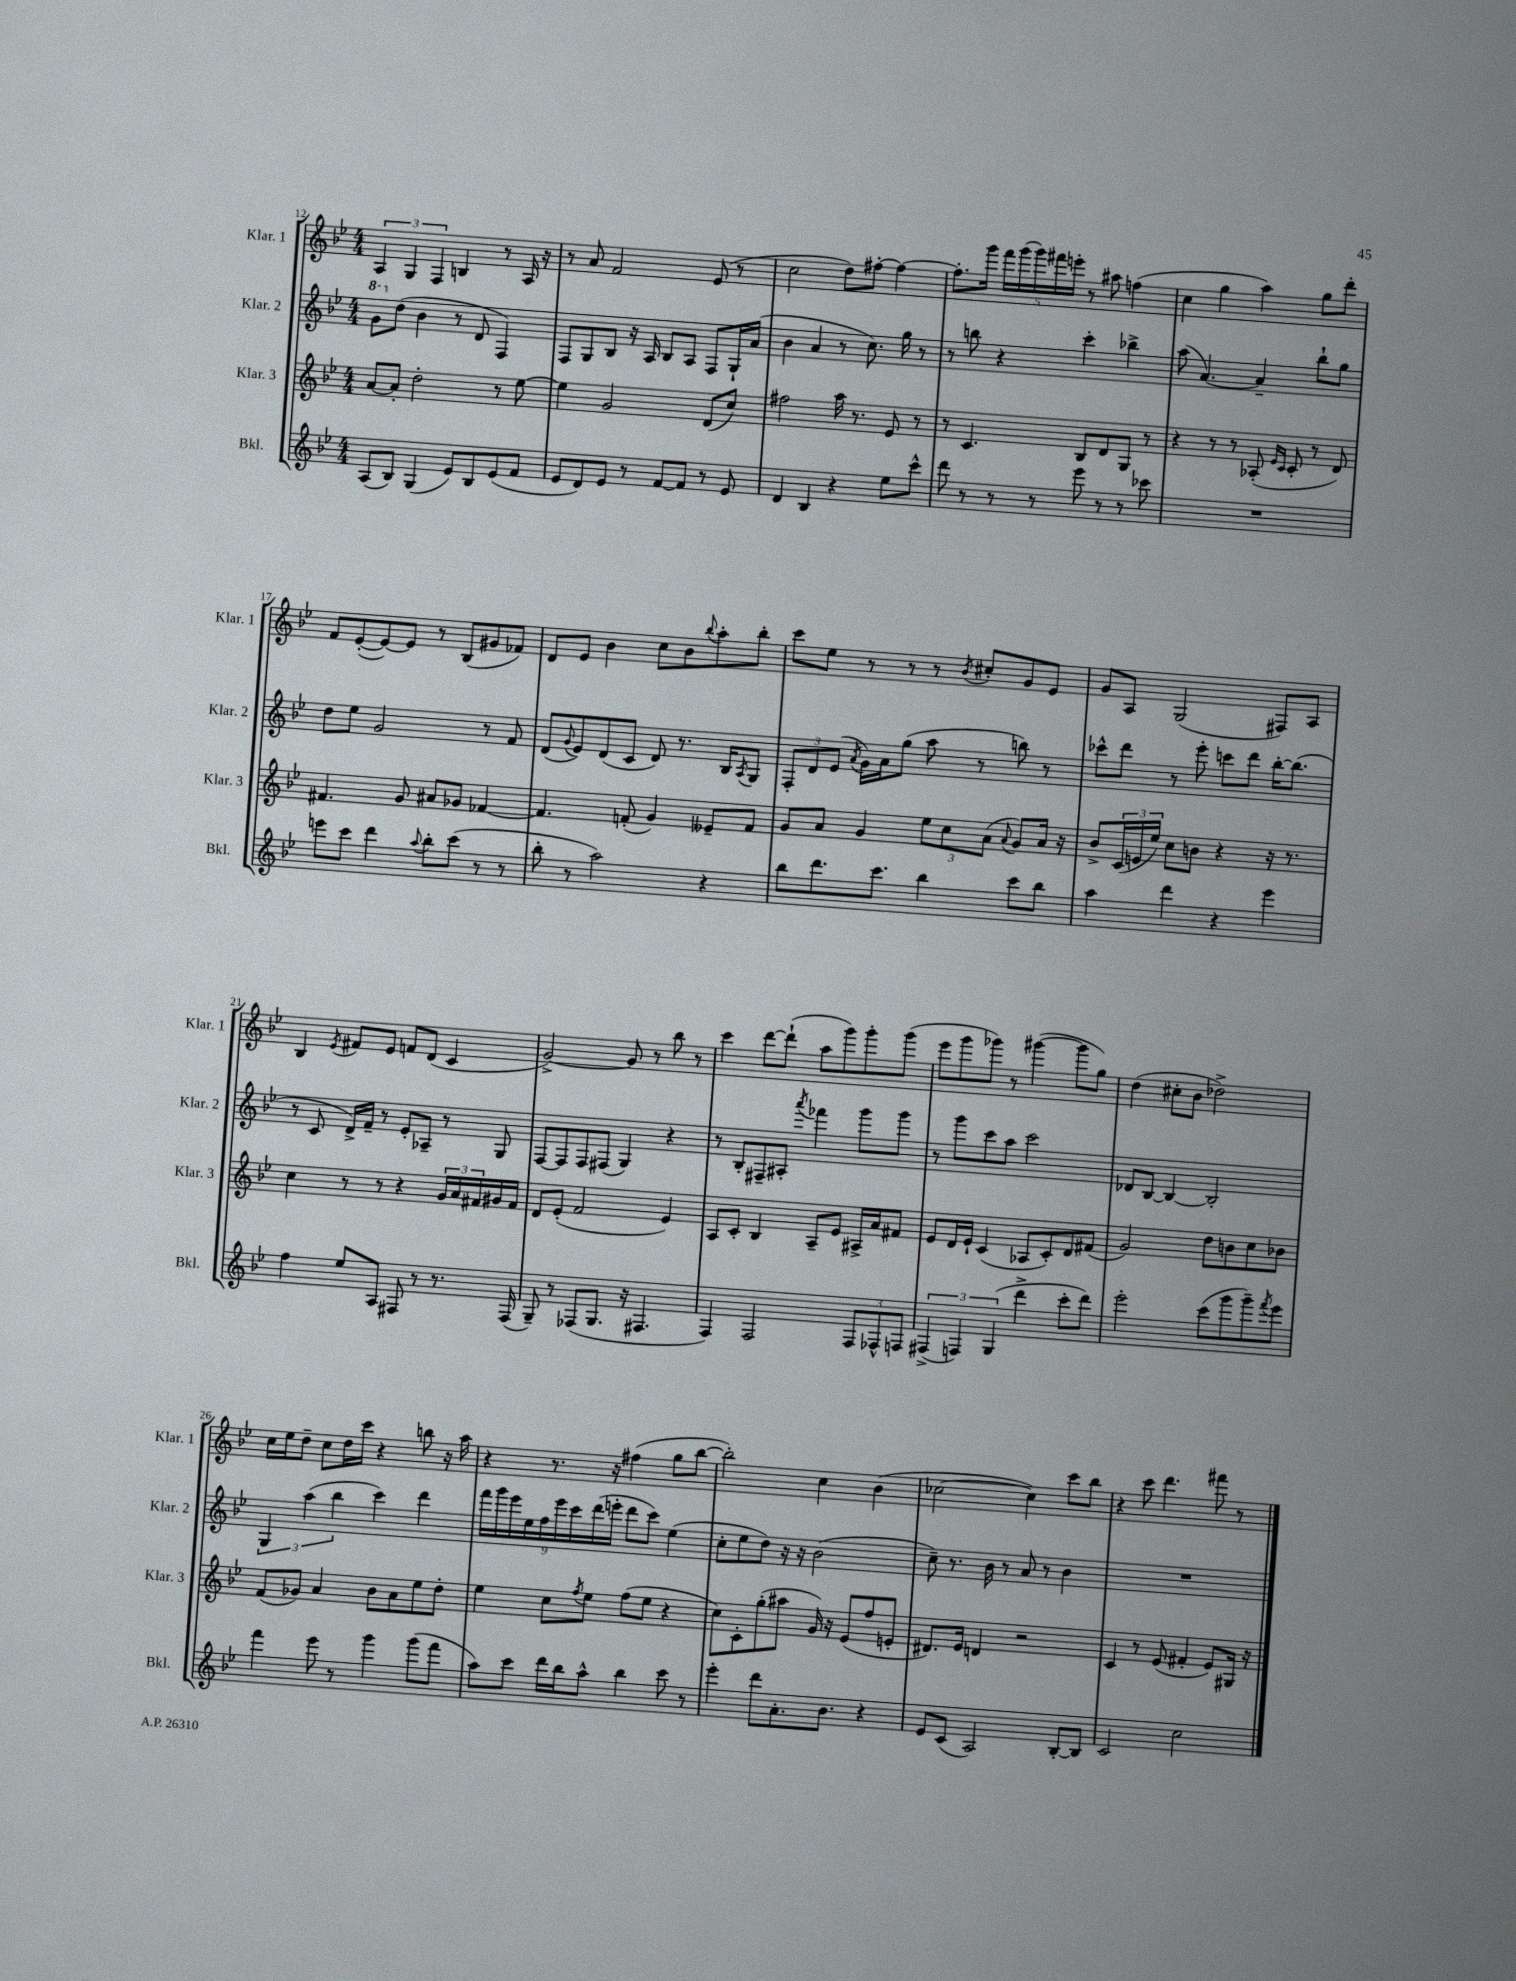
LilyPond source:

<<
\new StaffGroup <<
\new Staff = "s0" \with { instrumentName = "Klar. 1" shortInstrumentName = "Klar. 1" } {
    \clef treble \key bes \major \numericTimeSignature \time 4/4
    \tuplet 3/2 { a4 g4 f4 } b4 r8 a16 r16 |
    r8 a'8 f'2 ees'8( r8 |
    c''2 d''8) fis''8~-. fis''4~ |
    fis''8.-. g'''16 \tuplet 5/4 { f'''16 g'''16( g'''16) fis'''16 e'''16-. } r8 ais''8 f''4( |
    c''4 g''4 a''4) g''8 d'''8-. |
    f'8 ees'8~-.( ees'8~) ees'8 r8 bes8( gis'8 fes'8) |
    d'8 ees'8 bes'4 c''8 bes'8 \appoggiatura { bes''8 } a''8-. bes''8-. |
    c'''8 ees''8 r8 r8 r8 \acciaccatura { bes'8 } cis''8-. g'8 ees'8 |
    g'8 a8 g2( fis8) a8 |
    bes4 \acciaccatura { ees'8 } fis'8 ees'8 f'8 d'8( c'4 |
    g'2~->) g'8 r8 bes''8 r8 |
    c'''4 d'''8~ d'''8-!( a''8 g'''8) g'''8-. g'''8( |
    ees'''8 g'''8 ges'''8) r8 gis'''4~( gis'''8 g''8) |
    d''4( cis''8-. bes'8 des''2->) |
    c''16 ees''16 d''8-- c''8 d''16 c'''16 r4 b''8 r16 a''16 |
    r4 r8. r16 fis''4( g''8 bes''8~ |
    bes''2-.) c''4 bes'4( |
    ces''2~ ces''4) c'''8 bes''8 |
    r4 c'''8 d'''4. fis'''8 r8 \bar "|." |
}
\new Staff = "s1" \with { instrumentName = "Klar. 2" shortInstrumentName = "Klar. 2" } {
    \clef treble \key bes \major \numericTimeSignature \time 4/4
    \ottava #1 g''8 \ottava #0 d''8( bes'4 r8 d'8 f4) |
    f8 g8 bes8 r16 a16 bes8 a8 f8 g16-! a'16( |
    bes'4 a'4 r8 c''8.) g''16 r8 |
    r8 b''8 r4 c'''4-. bes''4-> |
    a''8( a'4.~) a'4-- bes''8-! g''8 |
    d''8 ees''8 g'2 r8 f'8 |
    d'8( \appoggiatura { g'8 } ees'8) d'8( c'8 d'8) r8. bes16 \acciaccatura { a8 } g8 |
    \tuplet 3/2 { f8-. d'8 ees'8( } \acciaccatura { a'8 } g'16) a'16 g''8( a''8 r8 b''8) r8 |
    ces'''8-^ d'''8 r8 ees'''8-. c'''8 d'''8 bes''16~-. bes''8.( |
    r8 c'8 d'16->) f'16-- r8 ees'8-. aes8-- r8 g8 |
    f8~ f8 f8 fis8( g4) r4 |
    r8 bes8-. fis8-- ais8-. \acciaccatura { a'''8 } fes'''4 g'''8 g'''8 |
    r8 g'''8 c'''8 a''8 c'''2 |
    des'8 bes8~ bes4~ bes2-. |
    \tuplet 3/2 { g4 a''4( bes''4 } c'''4) d'''4 |
    \tuplet 9/8 { f'''16 g'''16 ees'''16 ees''16 f''16 ees'''16 c'''16 d'''16( e'''16-. } d'''8 c'''8) ees''4( |
    c''8-. ees''8 d''8) r16 r16 bes'2( |
    c''8--) r8. bes'16 r8 a'8 r8 bes'4 |
    R1 \bar "|." |
}
\new Staff = "s2" \with { instrumentName = "Klar. 3" shortInstrumentName = "Klar. 3" } {
    \clef treble \key bes \major \numericTimeSignature \time 4/4
    a'8~ a'8-. d''2-. r8 ees''8~ |
    ees''4 g'2 d'8( c''8) |
    fis''2 a''16 r8. ees'8 r8 |
    r8 c'4. bes8 d'8 g8 r8 |
    r4 r8 r8 aes8-.( \grace { ees'16 c'16 } c'8-. r8 d'8) |
    fis'4. g'8 ais'8 ges'8 fes'4~ |
    fes'4. f'8-.( g'4) eeses'8-- f'8 |
    g'8 a'8 g'4 \tuplet 3/2 { ees''8 c''8 a'8( } \appoggiatura { a'8 } g'8) a'16 r16 |
    bes'8-> \tuplet 3/2 { c'16( e'16 ees''16) } c''8 b'8 r4 r16 r8. |
    c''4 r8 r8 r4 \tuplet 3/2 { g'16 a'16 fis'16 } gis'16 fis'16 |
    d'8 ees'8-.( f'2 ees'4) |
    a8 c'8-. bes4 a8-- ees'8 ais16-> a'16 fis'8 |
    ees'8 d'16 ees'16-! c'4( aes8 c'8-.) d'8 fis'8( |
    g'2) d''8 b'8 c''8 bes'8 |
    f'8( ges'8) a'4 bes'8 a'8 ees''8 d''8-. |
    ees''4 c''8 \acciaccatura { f''8 } ees''8 f''8( ees''8 r4 |
    c''8) c'8-. g''8-.( ais''8 g'16) r16 ees'8( f''8 e'8-. |
    dis'8.) ees'16 d'4 r2 |
    c'4 r8 ees'8( fis'4-. ees'8) gis16 r16 \bar "|." |
}
\new Staff = "s3" \with { instrumentName = "Bkl." shortInstrumentName = "Bkl." } {
    \clef treble \key bes \major \numericTimeSignature \time 4/4
    a8( bes8) g4( ees'8) bes8 ees'8( f'8 |
    ees'8 d'8) ees'8 r8 f'8~ f'8 r8 ees'8 |
    d'4 bes4 r4 ees''8 c'''8-^ |
    d'''8 r8 r8 r8 ees'''8 r8 r8 ces'''8 |
    R1 |
    e'''8 c'''8 d'''4 \appoggiatura { a''8 } bes''8-. c'''8( r8 r8 |
    bes''8-. r8 a''2) r4 |
    bes''8 d'''8. c'''8. bes''4 c'''8 bes''8 |
    a''4 d'''4 r4 ees'''4 |
    f''4 ees''8 a8 fis8 r8 r8. fis16( |
    g8--) r8 fes8( g8. r16 fis4. |
    f4) f2 \tuplet 3/2 { f8 fes8-^ f8 } |
    \tuplet 3/2 { fis4->( f4) g4( } d'''4-> c'''8-. d'''8) |
    ees'''2-. c'''8( g'''8 g'''8--) \acciaccatura { f'''8 } ees'''8 |
    f'''4 ees'''8 r8 g'''4 g'''8( f'''8 |
    a''8) c'''8 d'''16 bes''16 a''8-^ bes''4 c'''8 r8 |
    ees'''4-. d'''8 a'8.-. bes'8. r4 |
    ees'8 c'8( a2) bes8~-. bes8 |
    c'2 c''2 \bar "|." |
}
>>
>>
\layout { \context { \Score currentBarNumber = #12 } }
